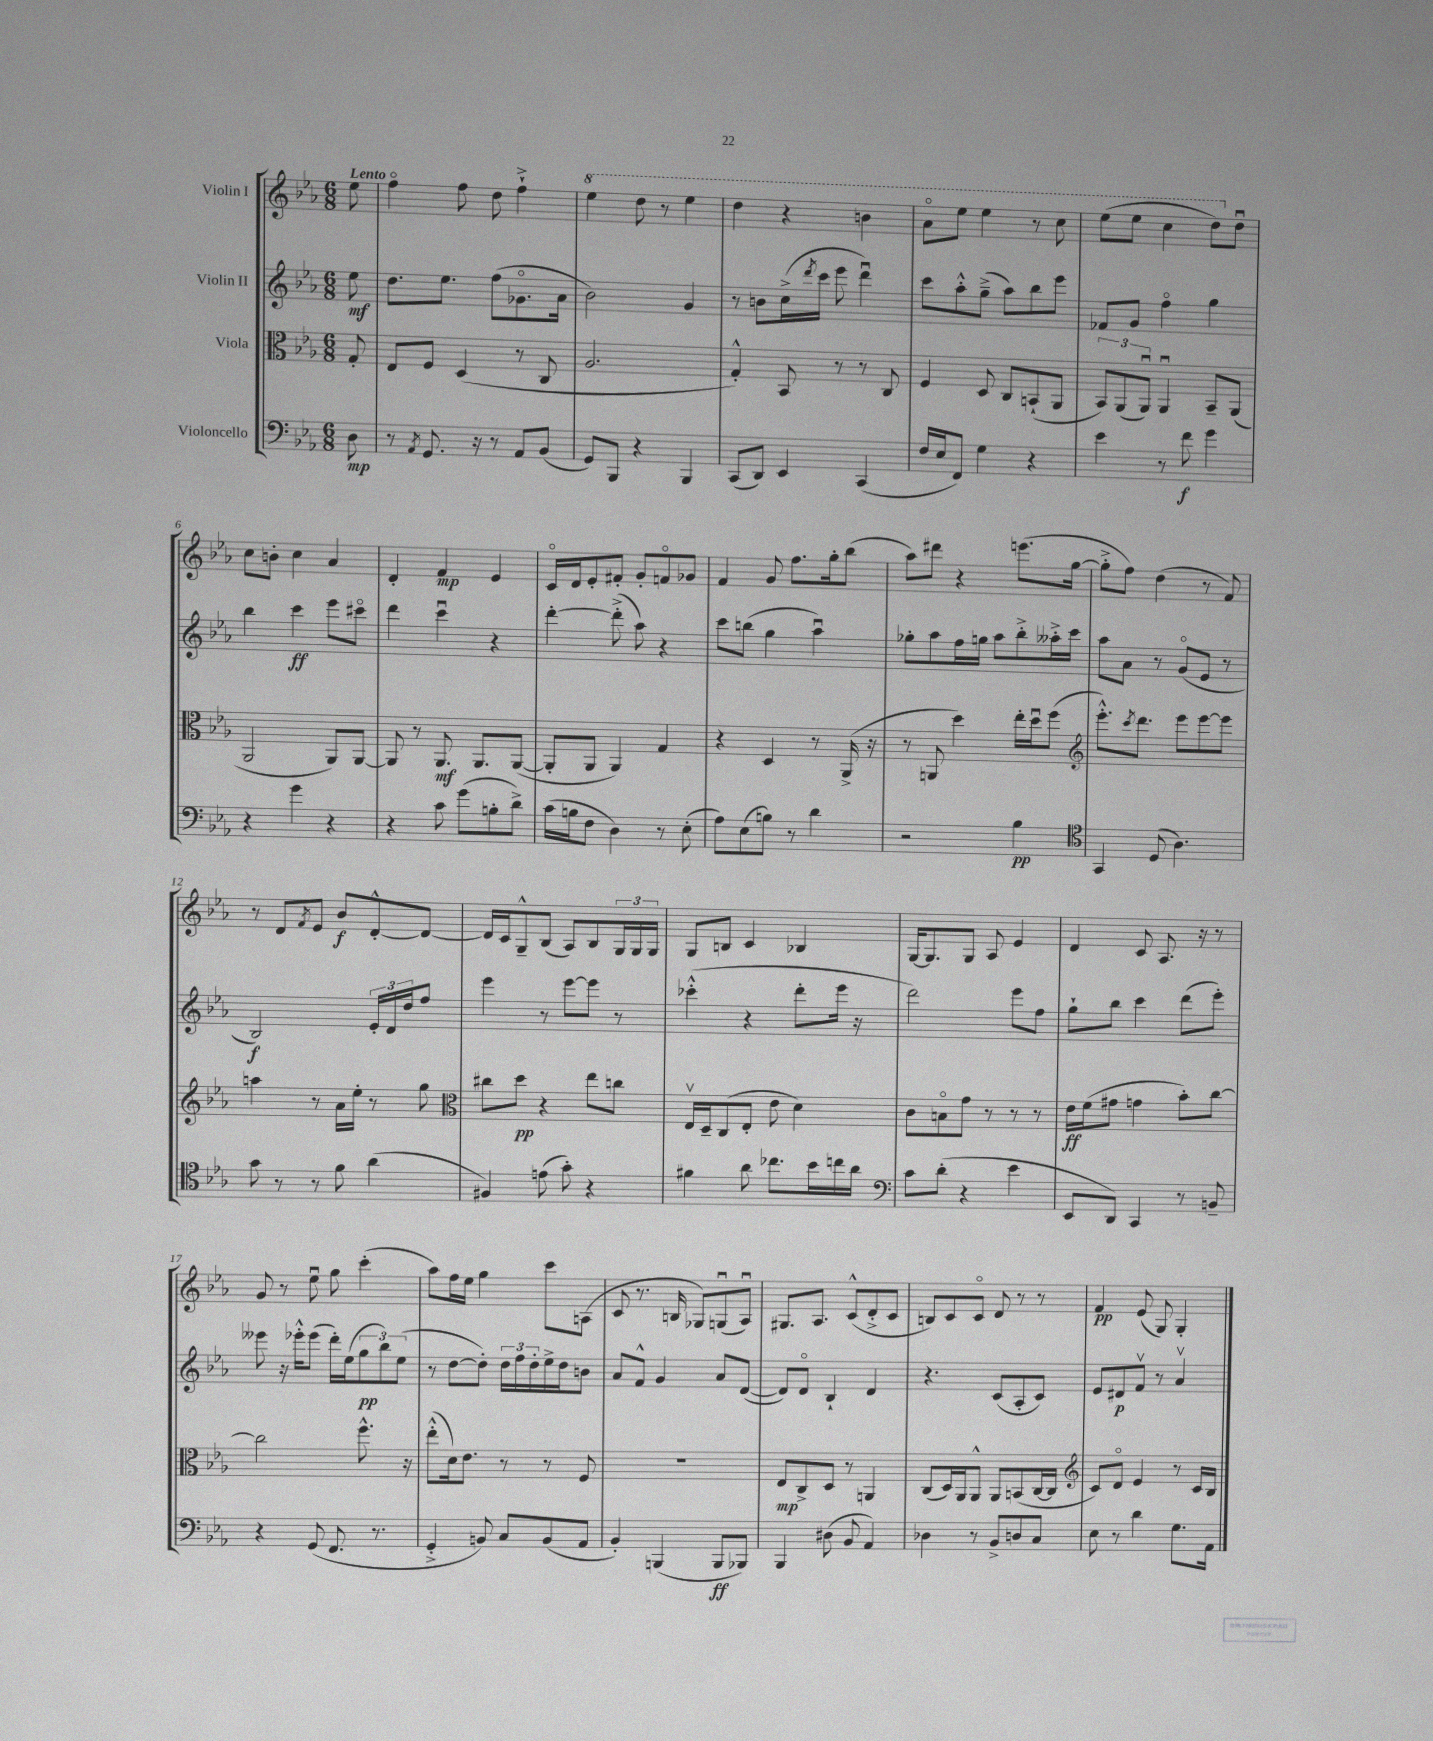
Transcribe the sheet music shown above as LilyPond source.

<<
\new StaffGroup <<
\new Staff = "s0" \with { instrumentName = "Violin I" } {
    \clef treble \key ees \major \numericTimeSignature \time 6/8 \partial 8 \tempo "Lento"
    ees''8 |
    f''4\flageolet f''8 d''8 f''4-!-> |
    \ottava #1 ees'''4 d'''8 r8 ees'''4 |
    d'''4 r4 b''4 |
    aes''8\flageolet ees'''8 ees'''4 r8 c'''8 |
    ees'''8( ees'''8 c'''4 d'''8) \ottava #0 d''8\downbow |
    c''8 b'8-. c''4 aes'4 |
    d'4-. f'4\mp ees'4 |
    c'16\flageolet d'16 ees'8-. fis'8-. g'8-. f'8\flageolet ges'8 |
    f'4 g'8 f''8. g''16-. bes''8( |
    aes''8) dis'''8 r4 e'''8.( g''16~ |
    g''8-.-> f''8) d''4( r8 f'8) |
    r8 d'8 \acciaccatura { f'8 } ees'8 bes'8\f d'8~-.-^ d'8~ |
    d'16 c'16 g8---^ bes8( aes8) bes8 \tuplet 3/2 { g16 g16 g16 } |
    g8 b8 c'4 bes4 |
    g16~ g8. g8 aes8 ees'4 |
    d'4 c'8 aes8. r16 r8 |
    g'8 r8 ees''8\downbow g''8 c'''4-.( |
    aes''8) f''16 ees''16 g''4 c'''8 a8( |
    c'8 r8. b16 ges8) g8\downbow( aes8\downbow) |
    gis8. aes8. c'8-^( d'8-.-> c'8 |
    b8) c'8 c'8\flageolet d'8 r8 r8 |
    f'4\pp ees'8( g8) g4-. \bar "|." |
}
\new Staff = "s1" \with { instrumentName = "Violin II" } {
    \clef treble \key ees \major \numericTimeSignature \time 6/8 \partial 8
    ees''8\mf |
    d''8. ees''8. f''8( ges'8.\flageolet aes'16 |
    bes'2) g'4 |
    r8 b'8 c''16->( \acciaccatura { d'''8 } c'''16 ees'''8 d'''4\downbow) |
    c'''8 aes''8-.-^ g''8--->( aes''8) bes''8 ees'''8 |
    fes'8 g'8 f''4\flageolet g''4 |
    bes''4 c'''4\ff ees'''8 cis'''8\flageolet |
    d'''4 c'''4\downbow r4 |
    d'''4~-. d'''8-.->( aes''8) r4 |
    c'''8 b''8( g''4 aes''4\downbow) |
    ges''8-. aes''8 f''16 g''16 aes''8 bes''8-.-> aeses''16-.-> c'''16 |
    aes''8 aes'8 r8 g'8\flageolet( ees'8 r8 |
    bes2\f) \tuplet 3/2 { ees'16-. d'16 d''16 } f''8 |
    ees'''4 r8 ees'''8~ ees'''8 r8 |
    ces'''4-.-^( r4 d'''8-. ees'''16 r16 |
    d'''2) ees'''8 f''8 |
    g''8-! bes''8 c'''4 d'''8( ees'''8-.) |
    eeses'''8 r16 ees'''16-.-^ ees'''8( d'''16-.) ees''16( \tuplet 3/2 { g''8\pp bes''8) ees''8( } |
    r8 d''8~ d''8-.) \tuplet 3/2 { d''16 f''16 d''16-. } ees''16-> d''16 b'8 |
    aes'8 f'8-^ g'4 aes'8 d'8~( |
    d'8) d'8\flageolet bes4-! d'4 |
    r4. c'8( aes8-. c'8) |
    ees'8 dis'8\p f'8\upbow r8 aes'4\upbow \bar "|." |
}
\new Staff = "s2" \with { instrumentName = "Viola" } {
    \clef alto \key ees \major \numericTimeSignature \time 6/8 \partial 8
    g8-. |
    ees8 f8 d4( r8 c8 |
    aes2. |
    g4-.-^) bes,8 r8 r8 c8 |
    f4 d8 c8 b,8-!( aes,8 |
    \tuplet 3/2 { bes,8) aes,8( aes,8\downbow) } aes,4\downbow bes,8-- aes,8( |
    aes,2 aes,8) aes,8~ |
    aes,8 r8 aes,8.\mf aes,8. aes,8~( |
    aes,8-. aes,8 aes,4) g4 |
    r4 d4 r8 aes,16->( r16 |
    r8 a,8 d''4) ees''16-. d''16\downbow f''8( |
    \clef treble ees'''8.-.-^) \acciaccatura { c'''8 } d'''8. ees'''8 ees'''8~ ees'''8 |
    a''4 r8 aes'16 ees''16-. r8 g''8 |
    \clef alto cis''8 d''8\pp r4 ees''8 c''8 |
    ees16\upbow d16-- c8( ees8-. ees'8 d'4) |
    c'8 b8\flageolet g'8 r8 r8 r8 |
    ees'16\ff f'16( gis'8 g'4 bes'8-.) c''8~ |
    c''2 f''8.-^ r16 |
    ees''8-.-^( d'16) ees'8. r8 r8 f8 |
    R2. |
    ees8\mp c8-> d8 r8 a,4 |
    c8( d16) aes,16 aes,8-^ aes,8 b,8( c16~ c16 |
    \clef treble c'8) d'8\flageolet ees'4 r8 c'16 bes16 \bar "|." |
}
\new Staff = "s3" \with { instrumentName = "Violoncello" } {
    \clef bass \key ees \major \numericTimeSignature \time 6/8 \partial 8
    d8\mp |
    r8 \acciaccatura { aes,8 } g,8. r16 r8 aes,8 bes,8( |
    g,8) bes,,8 r4 bes,,4 |
    c,8( d,8) ees,4 c,4( |
    f16 ees16 f,8) g4 r4 |
    ees'4 r8 f'8\f g'4 |
    r4 g'4 r4 |
    r4 c'8 g'8( b8-. d'8->) |
    c'16( b16 f8 d4) r8 ees8-.( |
    aes8) ees8( b8) r8 d'4 |
    r2 bes4\pp |
    \clef tenor g,4 d8( aes4.) |
    g'8 r8 r8 f'8 aes'4( |
    fis4) e'8( g'8-.) r4 |
    fis'4 aes'8 ces''8. bes'16 c''16 aes'16 |
    \clef bass c'8 d'8-.( r4 ees'4 |
    ees,8 d,8) c,4 r8 b,8-- |
    r4 g,8( f,8. r8. |
    g,4-.-> b,8) c8 b,8( aes,8 |
    bes,4-.) b,,4( b,,8\ff bes,,8) |
    bes,,4 dis8( bes,8 aes,4) |
    des4 r8 bes,8-> d8 c8 |
    ees8 r8 d'4 g8. aes,16 \bar "|." |
}
>>
>>
